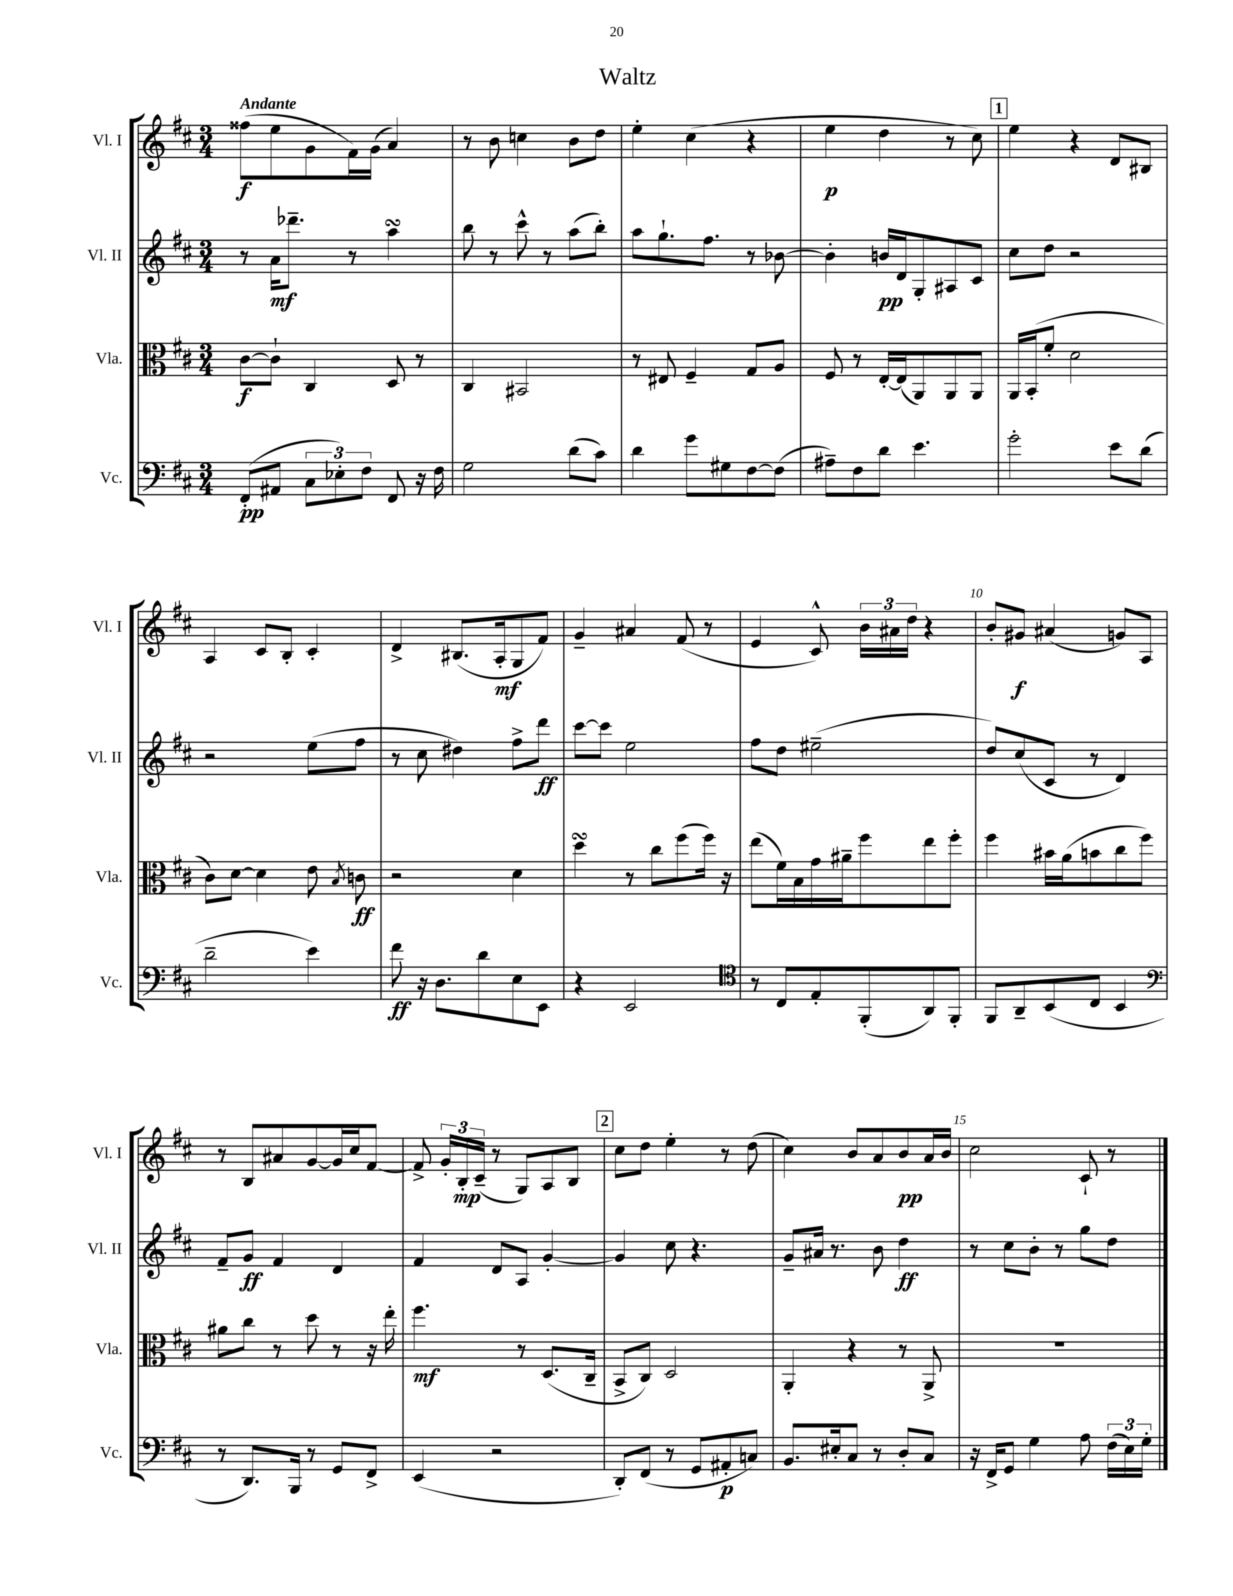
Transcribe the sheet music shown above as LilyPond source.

\header { title = "Waltz" }
<<
\new StaffGroup <<
\new Staff = "s0" \with { instrumentName = "Vl. I" shortInstrumentName = "Vl. I" } {
    \clef treble \key d \major \numericTimeSignature \time 3/4 \tempo "Andante"
    \autoBeamOff fisis''8[\f( e''8 g'8 fis'16) g'16]( a'4) |
    r8 b'8 c''4 b'8[ d''8] |
    e''4-. cis''4( r4 |
    e''4\p d''4 r8 cis''8) |
    \mark \markup { \box "1" } e''4 r4 d'8[ bis8] |
    a4 cis'8[ b8]-. cis'4-. |
    d'4-> bis8.[( a16-.\mf g8 fis'8]) |
    g'4-- ais'4 fis'8( r8 |
    e'4 cis'8-^) \tuplet 3/2 { b'16[ ais'16 d''16] } r4 |
    b'8[-. gis'8]\f ais'4( g'8[) a8] |
    r8 b8[ ais'8 g'8~ g'16 cis''16 fis'8]~ |
    fis'8-> \tuplet 3/2 { g'16[-. b16-.\mp cis'16]--( } r8 g8[) a8 b8] |
    \mark \markup { \box "2" } cis''8[ d''8] e''4-. r8 d''8( |
    cis''4) b'8[ a'8 b'8\pp a'16 b'16] |
    cis''2 cis'8-! r8 \bar "|." |
}
\new Staff = "s1" \with { instrumentName = "Vl. II" shortInstrumentName = "Vl. II" } {
    \clef treble \key d \major \numericTimeSignature \time 3/4
    \autoBeamOff r8 a'16[\mf des'''8.]-- r8 a''4\turn |
    b''8 r8 cis'''8-^ r8 a''8[( b''8]-.) |
    a''8[ g''8.-! fis''8.] r8 bes'8~ |
    bes'4-. b'16[\pp d'16 g8-. ais8 cis'8] |
    \mark \markup { \box "1" } cis''8[ d''8] r2 |
    r2 e''8[( fis''8] |
    r8 cis''8 dis''4) fis''8[-> d'''8]\ff |
    cis'''8[~ cis'''8] e''2 |
    fis''8[ d''8] eis''2--( |
    d''8[) cis''8( cis'8] r8 d'4) |
    fis'8[-- g'8]\ff fis'4 d'4 |
    fis'4 d'8[ a8] g'4~-. |
    \mark \markup { \box "2" } g'4 cis''8 r4. |
    g'8[-- ais'16] r8. b'8 d''4\ff |
    r8 cis''8[ b'8]-. r8 g''8[ d''8] \bar "|." |
}
\new Staff = "s2" \with { instrumentName = "Vla." shortInstrumentName = "Vla." } {
    \clef alto \key d \major \numericTimeSignature \time 3/4
    \autoBeamOff cis'8[~\f cis'8]-! cis4 d8 r8 |
    cis4 bis,2 |
    r8 eis8 fis4-- g8[ a8] |
    fis8 r8 e16[~-. e16( a,8) a,8 a,8] |
    \mark \markup { \box "1" } a,16[ b,16-.( fis'8]-. d'2 |
    cis'8[) d'8]~ d'4 e'8 \acciaccatura { b8 } c'8\ff |
    r2 d'4 |
    d''4\turn r8 cis''8[ fis''8( fis''16]) r16 |
    e''8[( fis'16) b16 g'16 ais'16-- fis''8 e''8 fis''8]-. |
    fis''4 bis'16[ a'16( b'8 cis''8 fis''8]) |
    ais'8[ cis''8] r8 d''8 r8 r16 e''16-. |
    fis''4.\mf r8 d8.[( cis16]-- |
    \mark \markup { \box "2" } b,8[-> cis8]) d2 |
    a,4-. r4 r8 a,8-> |
    R2. \bar "|." |
}
\new Staff = "s3" \with { instrumentName = "Vc." shortInstrumentName = "Vc." } {
    \clef bass \key d \major \numericTimeSignature \time 3/4
    \autoBeamOff fis,8[-.\pp( ais,8] \tuplet 3/2 { cis8[ ees8-.) fis8] } fis,8 r16 fis16 |
    g2 d'8[( cis'8]) |
    d'4 g'8[ gis8 fis8~ fis8]( |
    ais8[--) fis8 d'8] e'4. |
    \mark \markup { \box "1" } g'2-. e'8[ d'8]( |
    d'2-- e'4) |
    fis'8\ff r16 d8.[ d'8 e8 e,8] |
    r4 e,2 |
    \clef tenor r8 cis8[ e8-. fis,8-.( a,8) fis,8]-. |
    fis,8[ a,8-- b,8( cis8] b,4 |
    \clef bass r8 d,8.[) b,,16] r8 g,8[ fis,8]-> |
    e,4( r2 |
    \mark \markup { \box "2" } d,8[-.) fis,8]( r8 g,8[ ais,8-.\p c8]) |
    b,8.[ eis16-. cis8] r8 d8[-. cis8] |
    r16 fis,16[-> g,8] g4 a8 \tuplet 3/2 { fis16[( e16) g16]-. } \bar "|." |
}
>>
>>
\layout { \context { \Score \override BarNumber.break-visibility = ##(#f #t #t) barNumberVisibility = #(every-nth-bar-number-visible 5) } }
